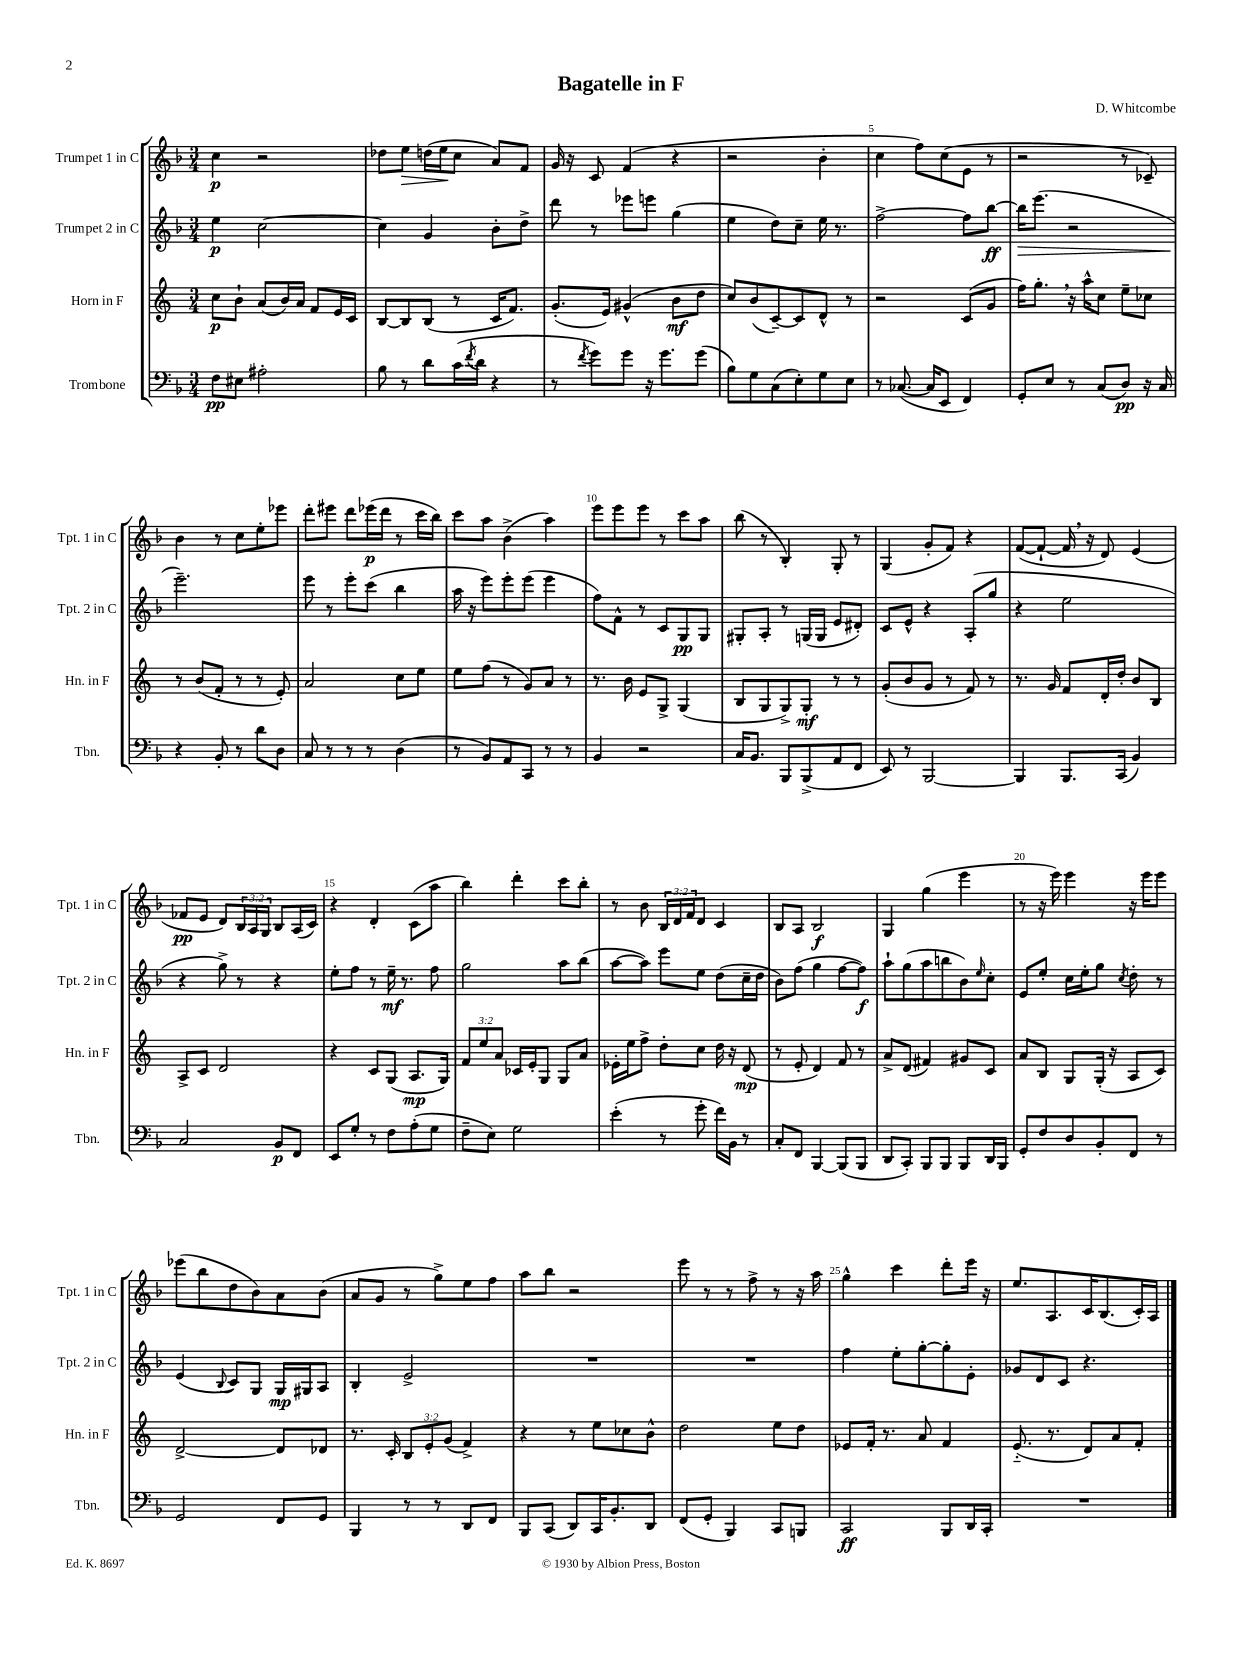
\header { title = "Bagatelle in F" composer = "D. Whitcombe" }
<<
\new StaffGroup <<
\new Staff = "s0" \with { instrumentName = "Trumpet 1 in C" shortInstrumentName = "Tpt. 1 in C" } {
    \clef treble \key f \major \numericTimeSignature \time 3/4 \override Staff.TupletNumber.text = #tuplet-number::calc-fraction-text
    c''4\p r2 |
    des''8 e''8\> d''16( e''16\! c''8 a'8) f'8 |
    g'16 r16 c'8 f'4( r4 |
    r2 bes'4-. |
    c''4 f''8) c''8( e'8 r8 |
    r2 r8 ces'8--) |
    bes'4 r8 c''8 e''8-. ees'''8 |
    d'''8-. eis'''8 d'''8 ees'''16\p( d'''16 r8 c'''16 bes''16) |
    c'''8 a''8 bes'4->( a''4) |
    e'''8 e'''8 e'''8 r8 c'''8 a''8 |
    bes''8( r8 bes4-.) g8-. r8 |
    g4( g'8-. f'8) r4 |
    f'8~( f'8~-! f'16 \breathe r16 d'8) e'4( |
    fes'8\pp e'8 d'8) \tuplet 3/2 { bes16 a16 g16 } bes8 a16( c'16) |
    r4 d'4-. c'8( a''8 |
    bes''4) d'''4-. c'''8 bes''8-. |
    r8 bes'8 \tuplet 3/2 { bes16 d'16 f'16 } d'8 c'4 |
    bes8 a8 bes2\f |
    g4 g''4( e'''4 |
    r8 r16 e'''16) e'''4 r16 e'''16 e'''8 |
    ees'''8( bes''8 d''8 bes'8) a'8 bes'8( |
    a'8 g'8 r8 g''8->) e''8 f''8 |
    a''8 bes''8 r2 |
    e'''8 r8 r8 f''8-> r8 r16 a''16 |
    g''4-^ c'''4 d'''8-. e'''16 r16 |
    e''8. a8. c'16 bes8.( c'16-.) a16 \bar "|." |
}
\new Staff = "s1" \with { instrumentName = "Trumpet 2 in C" shortInstrumentName = "Tpt. 2 in C" } {
    \clef treble \key f \major \numericTimeSignature \time 3/4
    e''4\p c''2~ |
    c''4 g'4 bes'8-. d''8-> |
    d'''8 r8 ees'''8 e'''8 g''4( |
    e''4 d''8) c''8-- e''16 r8. |
    f''2~-> f''8 bes''8~\ff |
    bes''16\> e'''8.( r2 |
    e'''2.--\!) |
    e'''8 r8 e'''8-. c'''8( bes''4 |
    a''16 r16 e'''8) e'''8-. e'''8( e'''4 |
    f''8) f'8-^ r8 c'8 g8\pp g8 |
    gis8-. a8-. r8 g16( g16 e'8 dis'8-.) |
    c'8 e'8-^ r4 a8-.( g''8 |
    r4 e''2 |
    r4 g''8->) r8 r4 |
    e''8-. f''8 r8 e''16--\mf r8. f''8 |
    g''2 a''8 bes''8( |
    a''8~ a''8) e'''8 e''8 d''8( c''16-- d''16 |
    bes'8) f''8( g''4 f''8~ f''8\f) |
    a''8-! g''8( a''8 b''8 bes'8) \grace { e''16 } c''8-. |
    e'8 e''8-. c''16 e''16-. g''8 \acciaccatura { c''8 } d''8-. r8 |
    e'4( \appoggiatura { bes8 } c'8) g8 g16\mp gis16 a8 |
    bes4-. e'2-> |
    R2. |
    R2. |
    f''4 e''8-. g''8~-. g''8-. e'8-. |
    ges'8 d'8 c'8 r4. \bar "|." |
}
\new Staff = "s2" \with { instrumentName = "Horn in F" shortInstrumentName = "Hn. in F" } {
    \clef treble \key c \major \numericTimeSignature \time 3/4 \override Staff.TupletNumber.text = #tuplet-number::calc-fraction-text
    c''8\p b'8-! a'8( b'16) a'16 f'8 e'16 c'16 |
    b8~ b8 b8( r8 c'16 f'8.) |
    g'8.-.( e'16) gis'4-^( b'8\mf d''8 |
    c''8) b'8( c'8~--) c'8 d'8-^ r8 |
    r2 c'8( g'8 |
    f''16) g''8.-. \breathe r16 a''16-^ c''8 e''8-- ces''8 |
    r8 b'8( f'8-. r8 r8 e'8-.) |
    a'2 c''8 e''8 |
    e''8 f''8( r8 g'8) a'8 r8 |
    r8. b'16 e'8 g8-> g4( |
    b8 g8 g8->) g8-.\mf r8 r8 |
    g'8-.( b'8 g'8 r8 f'8) r8 |
    r8. g'16 f'8 d'16-. d''16-. b'8 b8 |
    a8-> c'8 d'2 |
    r4 c'8 g8( a8.\mp g16) |
    \tuplet 3/2 { f'8 e''8 a'8 } ces'16 e'16-. g8 g8 a'8 |
    ees'16-. e''16 f''8-> d''8-. c''8 d''16 r16 d'8\mp( |
    r8 e'8-. d'4) f'8 r8 |
    a'8-> d'8( fis'4) gis'8 c'8 |
    a'8 b8 g8 g16-.( r16 a8 c'8) |
    d'2~-> d'8 des'8 |
    r8. c'16-. \tuplet 3/2 { b8 e'8-. g'8( } f'4->) |
    r4 r8 e''8 ces''8 b'8-^ |
    d''2 e''8 d''8 |
    ees'8 f'16-. r8. a'8 f'4 |
    e'8.-_( r8. d'8) a'8 f'8-. \bar "|." |
}
\new Staff = "s3" \with { instrumentName = "Trombone" shortInstrumentName = "Tbn." } {
    \clef bass \key f \major \numericTimeSignature \time 3/4
    f8\pp eis8 ais2-. |
    bes8 r8 d'8 c'16( \acciaccatura { f'8 } d'16 r4 |
    r8 \acciaccatura { f'8 } g'8) g'8 r16 g'8. g'8( |
    bes8) g8 c8( e8-.) g8 e8 |
    r8 ces8.~( ces16 e,8 f,4) |
    g,8-. e8 r8 c8( d8\pp) r16 c16 |
    r4 bes,8-. r8 d'8 d8 |
    c8 r8 r8 r8 d4( |
    r8 bes,8) a,8 c,8 r8 r8 |
    bes,4 r2 |
    c16 bes,8. bes,,8 bes,,8->( a,8 f,8 |
    e,8) r8 bes,,2~ |
    bes,,4 bes,,8. c,16( bes,4) |
    c2 bes,8\p f,8 |
    e,8 g8-. r8 f8 a8-.( g8 |
    f8-- e8) g2 |
    e'4-.( r8 g'8-. f'16) bes,16 r8 |
    c8-. f,8 bes,,4~ bes,,8( bes,,8 |
    d,8 c,8-.) bes,,8 bes,,8 bes,,8 d,16 bes,,16 |
    g,8-. f8 d8 bes,8-. f,8 r8 |
    g,2 f,8 g,8 |
    bes,,4 r8 r8 d,8 f,8 |
    bes,,8 c,8( d,8) c,16 bes,8.-. d,8 |
    f,8( g,8-. bes,,4) c,8 b,,8 |
    c,2\ff bes,,8 d,16 c,16-. |
    R2. \bar "|." |
}
>>
>>
\layout { \context { \Score \override BarNumber.break-visibility = ##(#f #t #t) barNumberVisibility = #(every-nth-bar-number-visible 5) } }
